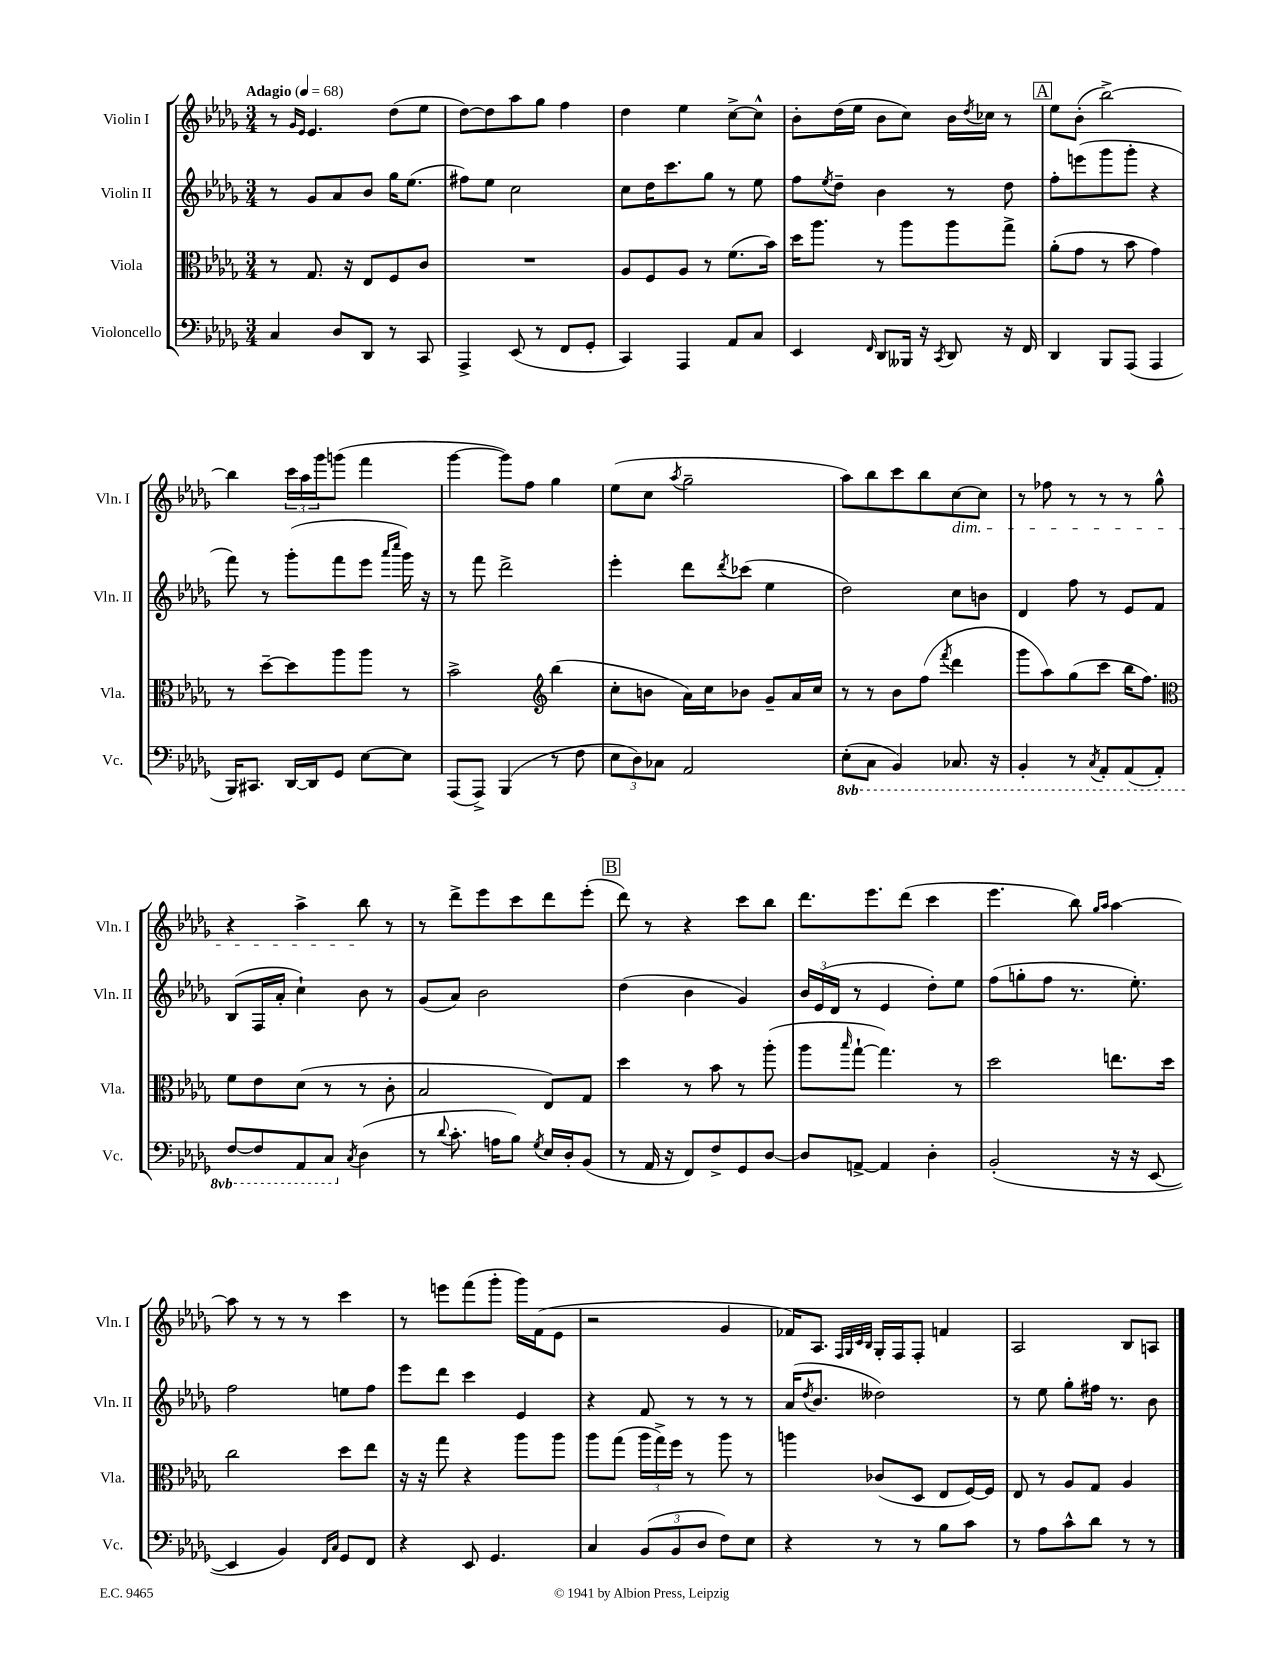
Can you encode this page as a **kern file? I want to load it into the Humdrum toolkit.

**kern	**kern	**kern	**kern
*part4	*part3	*part2	*part1
*staff4	*staff3	*staff2	*staff1
*I"Violoncello	*I"Viola	*I"Violin II	*I"Violin I
*I'Vc.	*I'Vla.	*I'Vln. II	*I'Vln. I
*clefF4	*clefC3	*clefG2	*clefG2
*k[b-e-a-d-g-]	*k[b-e-a-d-g-]	*k[b-e-a-d-g-]	*k[b-e-a-d-g-]
*M3/4	*M3/4	*M3/4	*M3/4
*MM68	*MM68	*MM68	*MM68
=1	=1	=1	=1
!	!	!	!LO:TX:a:B:t=Adagio
4C/	8r	8r	8r
.	.	.	16qqg-/LL
.	.	.	16qqe-/JJ
.	8.G-/	8g-/L	4.e-/
8D-/L	.	8a-/	.
.	16r	.	.
8DD-/J	8E-/L	8b-/J	.
8r	8F/	16gg-\KL	(8dd-\L
.	.	(8.ee-\J	.
8CC/	8c/J	.	8ee-\J
=2	=2	=2	=2
4AAA-^/	2.r	8ff#X\L)	[8dd-\L)
.	.	8ee-\J	8dd-\]
(8EE-/	.	2cc\	8aa-\
8r	.	.	8gg-\J
8FF/L	.	.	4ff\
8GG-'/J	.	.	.
=3	=3	=3	=3
4CC/)	8A-/L	8cc\L	4dd-\
.	8F/	16dd-\K	.
.	.	8.ccc\	.
4AAA-/	8A-/J	.	4ee-\
.	8r	8gg-\J	.
8AA-/L	(8.f\L	8r	[8cc^\L
8C/J	.	8ee-\	8cc^^\J]
.	16b-\Jk)	.	.
=4	=4	=4	=4
4EE-/	16dd-\KL	8ff\L	8b-'\L
.	8.aa-\J	.	.
.	.	8qee-/	.
.	.	8dd-~\J	(16dd-\L
.	.	.	16ee-\JJ
16qqFF/	.	.	.
8DD-/L	8r	4b-\	8b-\L
16BBB--X/Jk	8aa-\L	.	8cc\J)
16r	.	.	.
8qCC/	.	.	.
8DD-/	8aa-\	8r	16b-\LL
.	.	.	8qdd-/
.	.	.	16cc-X\JJ
16r	8gg-^\J	8dd-\	8r
16FF/	.	.	.
!!LO:REH:place=s1:t=A
=5	=5	=5	=5
4DD-/	(8a-'\L	8ff'\L	8ee-\L
.	8g-\J	(8eeen\	(8b-'\J
8BBB-/L	8r	8ggg-\	[2bb-^\)
(8AAA-/J	8b-\	8ggg-'\J	.
4AAA-/	4g-\)	4r	.
!!LO:LB:g=z
=6	=6	=6	=6
16BBB-/KL)	8r	8fff\)	4bb-\]
8.CC#X/J	.	.	.
.	[8dd-~\L	8r	.
[16DD-/LL	8dd-\]	(8ggg-'\L	24ccc\LL
.	.	.	24aa-\
16DD-/J]	.	.	.
.	.	.	24ggg-\J
8GG-/J	8aa-\	8fff\	(8gggn\J
[8E-\L	8aa-\J	8eee-\J	4fff\
.	.	16qqaaa-/LL	.
.	.	16qqcccc/JJ	.
8E-\J]	8r	16ggg-\)	.
.	.	16r	.
=7	=7	=7	=7
(8AAA-/L	2b-^\	8r	[4ggg-\
8AAA-^/J)	.	8fff\	.
(4BBB-/	.	2ddd-^\	8ggg-\L])
.	.	.	8ff\J
*	*clefG2	*	*
8r	(4bb-\	.	4gg-\
8F\	.	.	.
=8	=8	=8	=8
12E-\L	8cc'\L	4eee-'\	(8ee-\L
12D-\)	.	.	.
.	8bn\J	.	8cc\J
12C-X\J	.	.	.
.	.	.	8qaa-/
2AA-/	16a-\LL)	8ddd-\L	2gg-~\
.	16cc\J	.	.
.	.	8qddd-/	.
.	8b-X\J	(8ccc-X\J	.
.	8g-~/L	4ee-\	.
.	16a-/L	.	.
.	16cc/JJ	.	.
=9	=9	=9	=9
*8ba	*	*	*
(8EE-'\L	8r	2dd-\)	8aa-\L)
8CC\J	8r	.	8bb-\
4BBB-/)	8b-\L	.	8ccc\
.	(8ff\J	.	8bb-\
.	8qfff/	.	.
!	!	!	!LO:TX:b:i:t=dim.
8.CC-X/	4ddd-\	8cc\L	[8cc\
.	.	8bn\J	8cc\J]
16r	.	.	.
=10	=10	=10	=10
4BBB-'/	8ggg-\L	4d-/	8r
.	8aa-\)	.	8ff-X\
8r	(8gg-\	8ff\	8r
8qCC/	.	.	.
8AAA-'/L	8ccc\J	8r	8r
(8AAA-/	16bb-\KL	8e-/L	8r
.	8.ff\J)	.	.
8AAA-'/J)	.	8f/J	8gg-^^\
!!LO:LB:g=z
=11	=11	=11	=11
*	*clefC3	*	*
[8FF/L	8f\L	(8B-/L	4r
8FF/]	8e-\	16F/L	.
.	.	16a-'/JJ	.
8AAA-/	(8d-\J	4cc`\)	4aa-^\
8CC/J	8r	.	.
*X8ba	*	*	*
8qC/	.	.	.
(4D-\	8r	8b-\	8bb-\
.	8c'\	8r	8r
=12	=12	=12	=12
8r	2B-/	(8g-/L	8r
8qqd-/	.	.	.
8.c'\	.	8a-/J)	8ddd-^\L
.	.	2b-\	8eee-\
16An\KL	.	.	.
8B-\J)	.	.	8ccc\
8qG-/	.	.	.
16E-/LL	8E-/L)	.	8ddd-\
16D-'/J	.	.	.
(8BB-/J	8G-/J	.	(8eee-'\J
!!LO:REH:place=s1:t=B
=13	=13	=13	=13
8r	4dd-\	(4dd-\	8ddd-\)
16AA-/	.	.	8r
16r	.	.	.
8FF/L)	8r	4b-\	4r
8F^/	8b-\	.	.
8GG-/	8r	4g-/)	8ccc\L
[8D-/J	(8aa-'\	.	8bb-\J
=14	=14	=14	=14
8D-/L]	8aa-\L	24b-/LL	8.ddd-\L
.	.	(24e-/	.
.	.	24d-/JJ	.
.	16qqbb-/	.	.
[8AAn^/J	[8gg-`\J	8r	.
.	.	.	8.eee-\
4AA/]	4.gg-\])	4e-/	.
.	.	.	(8ddd-\J
4D-'\	.	8dd-'\L)	4ccc\
.	8r	8ee-\J	.
=15	=15	=15	=15
(2BB-'/	2dd-\	(8ff\L	4.eee-\
.	.	8ggn'\	.
.	.	8ff\J	.
.	.	8.r	8bb-\)
.	.	.	16qqgg-/LL
.	.	.	16qqaa-/JJ
16r	8.een\L	.	[4aa-\
16r	.	8.ee-'\)	.
[8EE-/	.	.	.
.	16dd-\Jk	.	.
!!LO:LB:g=z
=16	=16	=16	=16
4EE-/]	2cc\	2ff\	8aa-\]
.	.	.	8r
4BB-/)	.	.	8r
.	.	.	8r
16qqFF/LL	.	.	.
16qqC/JJ	.	.	.
8GG-/L	8dd-\L	8een\L	4ccc\
8FF/J	8ee-\J	8ff\J	.
=17	=17	=17	=17
4r	16r	8eee-\L	8r
.	16r	.	.
.	8gg-\	8ddd-\J	8eeen\L
8EE-/	4r	4ccc\	(8fff\
4.GG-/	.	.	8ggg-'\J
.	8aa-\L	4e-/	16ggg-\LL)
.	.	.	(16f\J
.	8aa-\J	.	8e-\J
=18	=18	=18	=18
4C/	8aa-\L	4r	2r
.	(8gg-\J	.	.
(12BB-/L	24aa-\LL	8f/	.
.	24gg-^\)	.	.
12BB-/	24ff\JJ	.	.
.	8r	8r	.
12D-/J	.	.	.
8F\L)	8aa-\	8r	4g-/
8E-\J	8r	8r	.
=19	=19	=19	=19
4r	4aan\	(16a-/KL	16f-X/KL)
.	.	8qdd-/	.
.	.	8.b-/J	8.A-/J
.	.	.	32qqF/LLL
.	.	.	32qqG-/
.	.	.	32qqc/
.	.	.	32qqB-/JJJ
8r	(8c-X/L	2dd--X\)	16G-'/LL
.	.	.	16F/J
8r	8D-/J	.	8F'/J
8B-\L	8E-/L	.	4fn/
8c\J	[16F/L)	.	.
.	16F/JJ]	.	.
=20	=20	=20	=20
8r	8E-/	8r	2A-/
8A-\L	8r	8ee-\	.
8c^^\	8A-/L	8gg-'\L	.
8d-\J	8G-/J	16ff#X\Jk	.
.	.	8.r	.
8r	4A-/	.	8B-/L
8r	.	8b-\	8An/J
==	==	==	==
*-	*-	*-	*-
